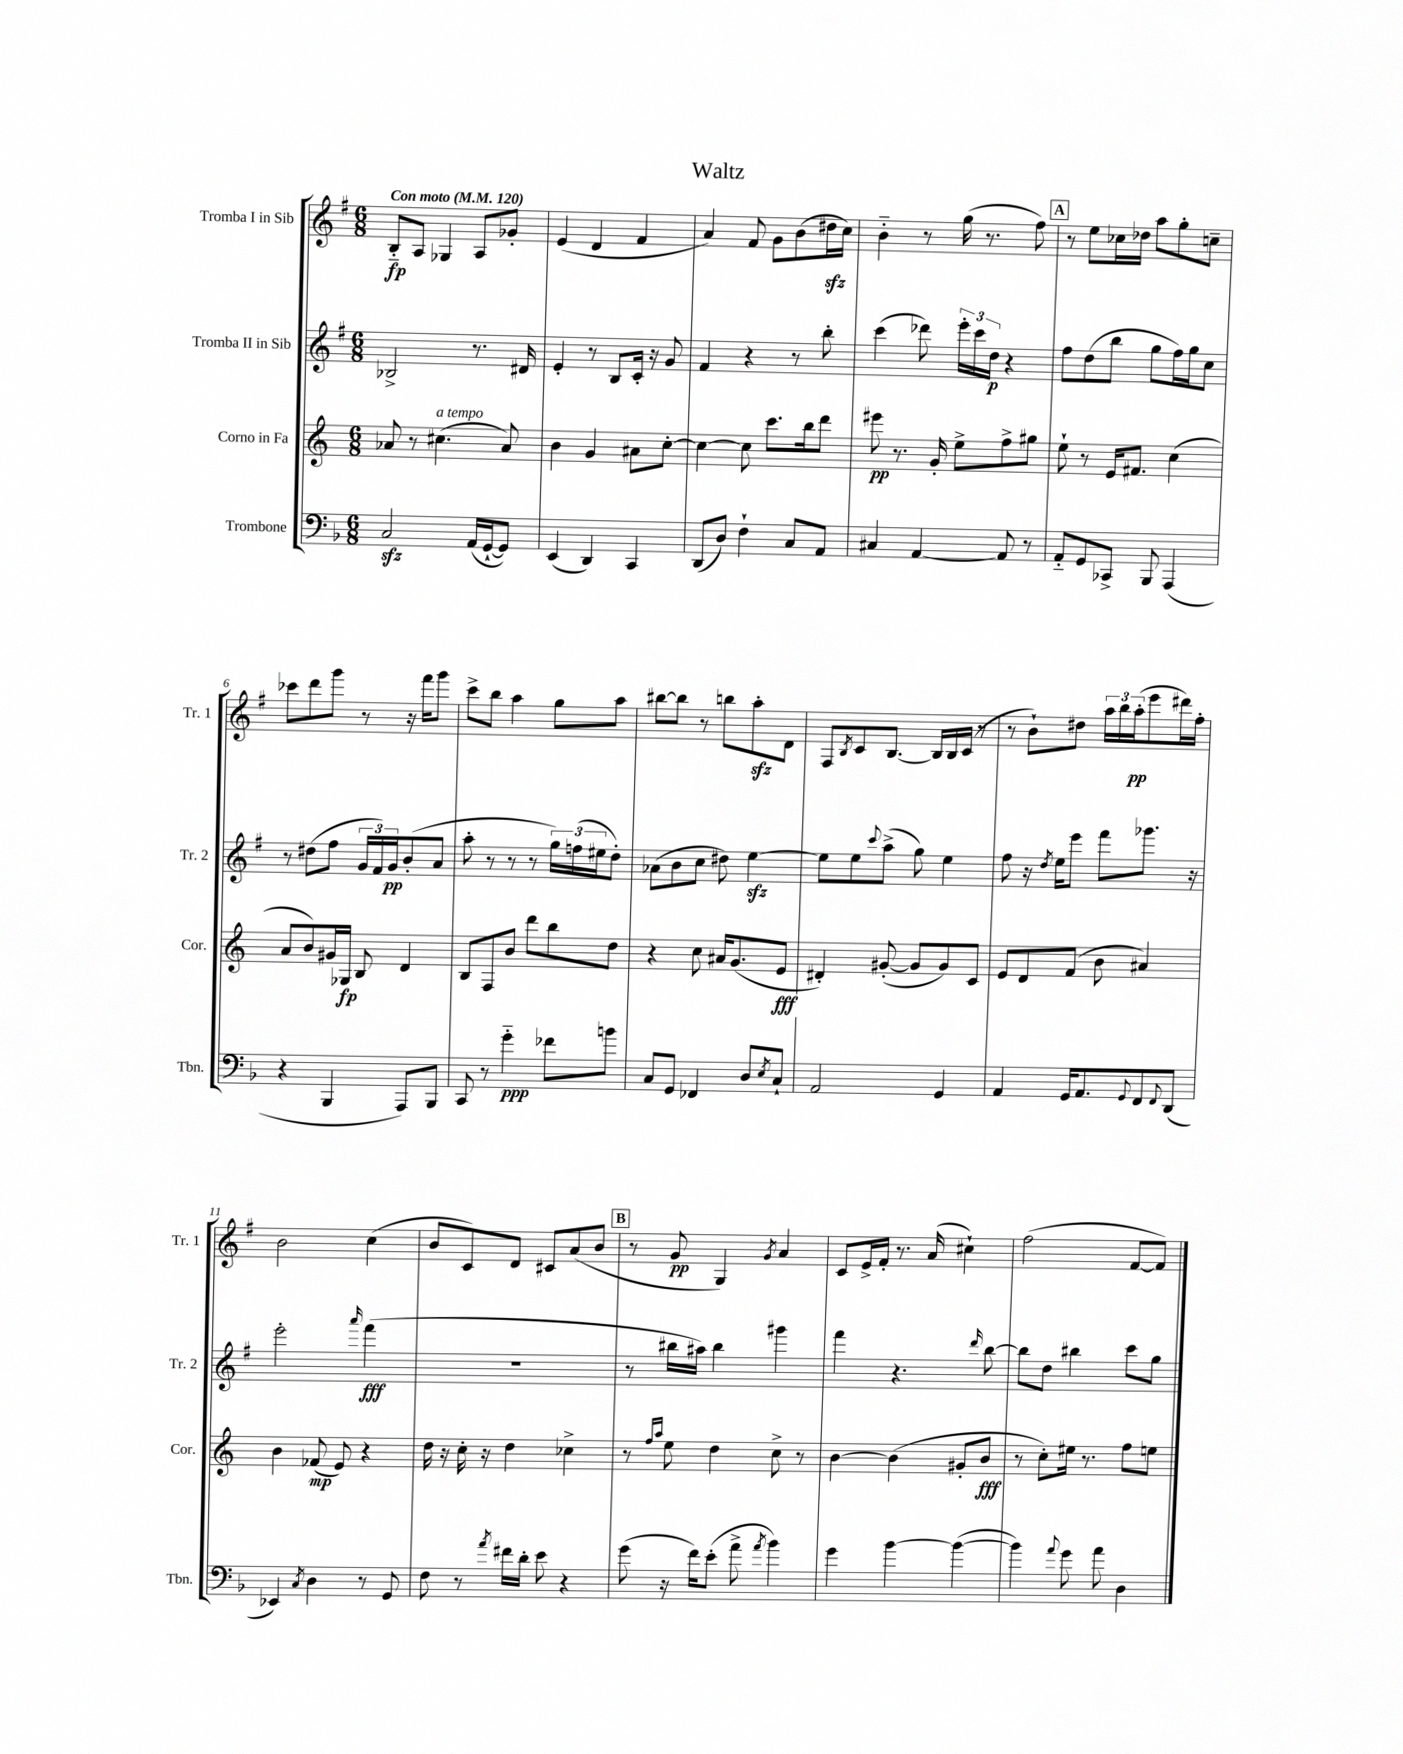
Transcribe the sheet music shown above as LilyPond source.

\header { title = "Waltz" }
<<
\new StaffGroup <<
\new Staff = "s0" \with { instrumentName = "Tromba I in Sib" shortInstrumentName = "Tr. 1" } {
    \clef treble \key g \major \numericTimeSignature \time 6/8 \tempo "Con moto" 4 = 120
    b8-_\fp a8 ges4 a8 ges'8-. |
    e'4( d'4 fis'4 |
    a'4) fis'8 g'8 b'8( dis''16\sfz c''16) |
    b'4-_ r8 g''16( r8. fis''8) |
    \mark \markup { \box "A" } r8 e''8 ces''16 des''16 a''8 g''8-. c''8-- |
    ces'''8 d'''8 g'''8 r8 r16 fis'''16 g'''8 |
    c'''8-> b''8 a''4 g''8 a''8 |
    bis''8~ bis''8 r8 b''8 a''8-.\sfz d'8 |
    fis8 \acciaccatura { b8 } c'8 b8.~ b16 b16 c'16( r8 |
    r8 b'8-!) dis''8 \tuplet 3/2 { a''16 b''16 a''16-.\pp( } e'''8 dis'''16) fis''16-. |
    b'2 c''4( |
    b'8 c'8) d'8 cis'8 a'8( b'8 |
    \mark \markup { \box "B" } r8 g'8\pp g4) \acciaccatura { g'8 } a'4 |
    c'8 e'16-> fis'16-. r8. a'16( cis''4-!) |
    fis''2( fis'8~ fis'8) \bar "|." |
}
\new Staff = "s1" \with { instrumentName = "Tromba II in Sib" shortInstrumentName = "Tr. 2" } {
    \clef treble \key g \major \numericTimeSignature \time 6/8
    bes2-> r8. dis'16 |
    e'4-. r8 b8 c'16-. r16 g'8 |
    fis'4 r4 r8 b''8-. |
    c'''4( des'''8) \tuplet 3/2 { e'''16-. c'''16 d''16\p } r4 |
    \mark \markup { \box "A" } fis''8 d''8( b''8 g''8 fis''16) g''16 c''8 |
    r8 dis''8( fis''8 \tuplet 3/2 { g'16 fis'16) g'16\pp } b'8-.( a'8 |
    a''8-. r8 r8 r8 \tuplet 3/2 { g''16) f''16( eis''16 } d''8-.) |
    aes'8( b'8 c''8 dis''8) e''4~\sfz |
    e''8 e''8 \appoggiatura { c'''8 } a''8->( g''8) e''4 |
    fis''8 r16 \acciaccatura { d''8 } e''16 e'''8 fis'''8 ges'''8. r16 |
    e'''2-. \grace { a'''16 } fis'''4\fff( |
    R2. |
    \mark \markup { \box "B" } r8 bis''16 ais''16) bis''4 gis'''4 |
    fis'''4 r4. \grace { d'''16 } b''8~ |
    b''8 d''8 bis''4 c'''8 g''8 \bar "|." |
}
\new Staff = "s2" \with { instrumentName = "Corno in Fa" shortInstrumentName = "Cor." } {
    \clef treble \key c \major \numericTimeSignature \time 6/8
    aes'8 r8 cis''4.^\markup { \italic "a tempo" }( aes'8) |
    b'4 g'4 ais'8 c''8~-. |
    c''4~ c''8 c'''8. b''16 d'''8 |
    eis'''8\pp r8. g'16-. e''8-> f''8-> gis''8 |
    \mark \markup { \box "A" } e''8-! r8 e'16 fis'8. c''4( |
    a'8 b'8) gis'16 ges16\fp b8 d'4 |
    b8 f8 b'8 d'''8 b''8 d''8 |
    r4 c''8 ais'16 g'8.( e'8\fff |
    dis'4-.) gis'8~-.( gis'8 gis'8) c'8 |
    e'8 d'8 f'8( b'8 ais'4) |
    b'4 fes'8\mp( e'8) r4 |
    d''16 r16 c''16-. r16 d''4 ces''4-> |
    \mark \markup { \box "B" } r8 \grace { f''16 a''16 } e''8 d''4 c''8-> r8 |
    b'4~ b'4( gis'8-. b'8\fff |
    r8 c''8-.) eis''16 r8. f''8 e''8 \bar "|." |
}
\new Staff = "s3" \with { instrumentName = "Trombone" shortInstrumentName = "Tbn." } {
    \clef bass \key f \major \numericTimeSignature \time 6/8
    c2\sfz a,16( g,16~-! g,8) |
    e,4( d,4) c,4 |
    d,8( d8) f4-! c8 a,8 |
    cis4 a,4~ a,8 r8 |
    \mark \markup { \box "A" } a,8-_ g,8 ces,8-> bes,,8 a,,4( |
    r4 bes,,4 a,,8) bes,,8 |
    c,8 r8 g'4-_\ppp fes'8 b'8 |
    c8 g,8 fes,4 d8 \acciaccatura { e8 } c8-! |
    a,2 g,4 |
    a,4 g,16 a,8. \appoggiatura { g,8 } f,8 \appoggiatura { f,8 } d,8( |
    ees,4) \acciaccatura { c8 } d4 r8 g,8 |
    f8 r8 \acciaccatura { a'8 } fis'16 d'16-. e'8 r4 |
    \mark \markup { \box "B" } g'8( r16 f'16) e'8-.( a'8-> \acciaccatura { a'8 } bes'4) |
    g'4 bes'4~ bes'4~( |
    bes'4) \appoggiatura { a'8 } g'8 a'8 d4 \bar "|." |
}
>>
>>
